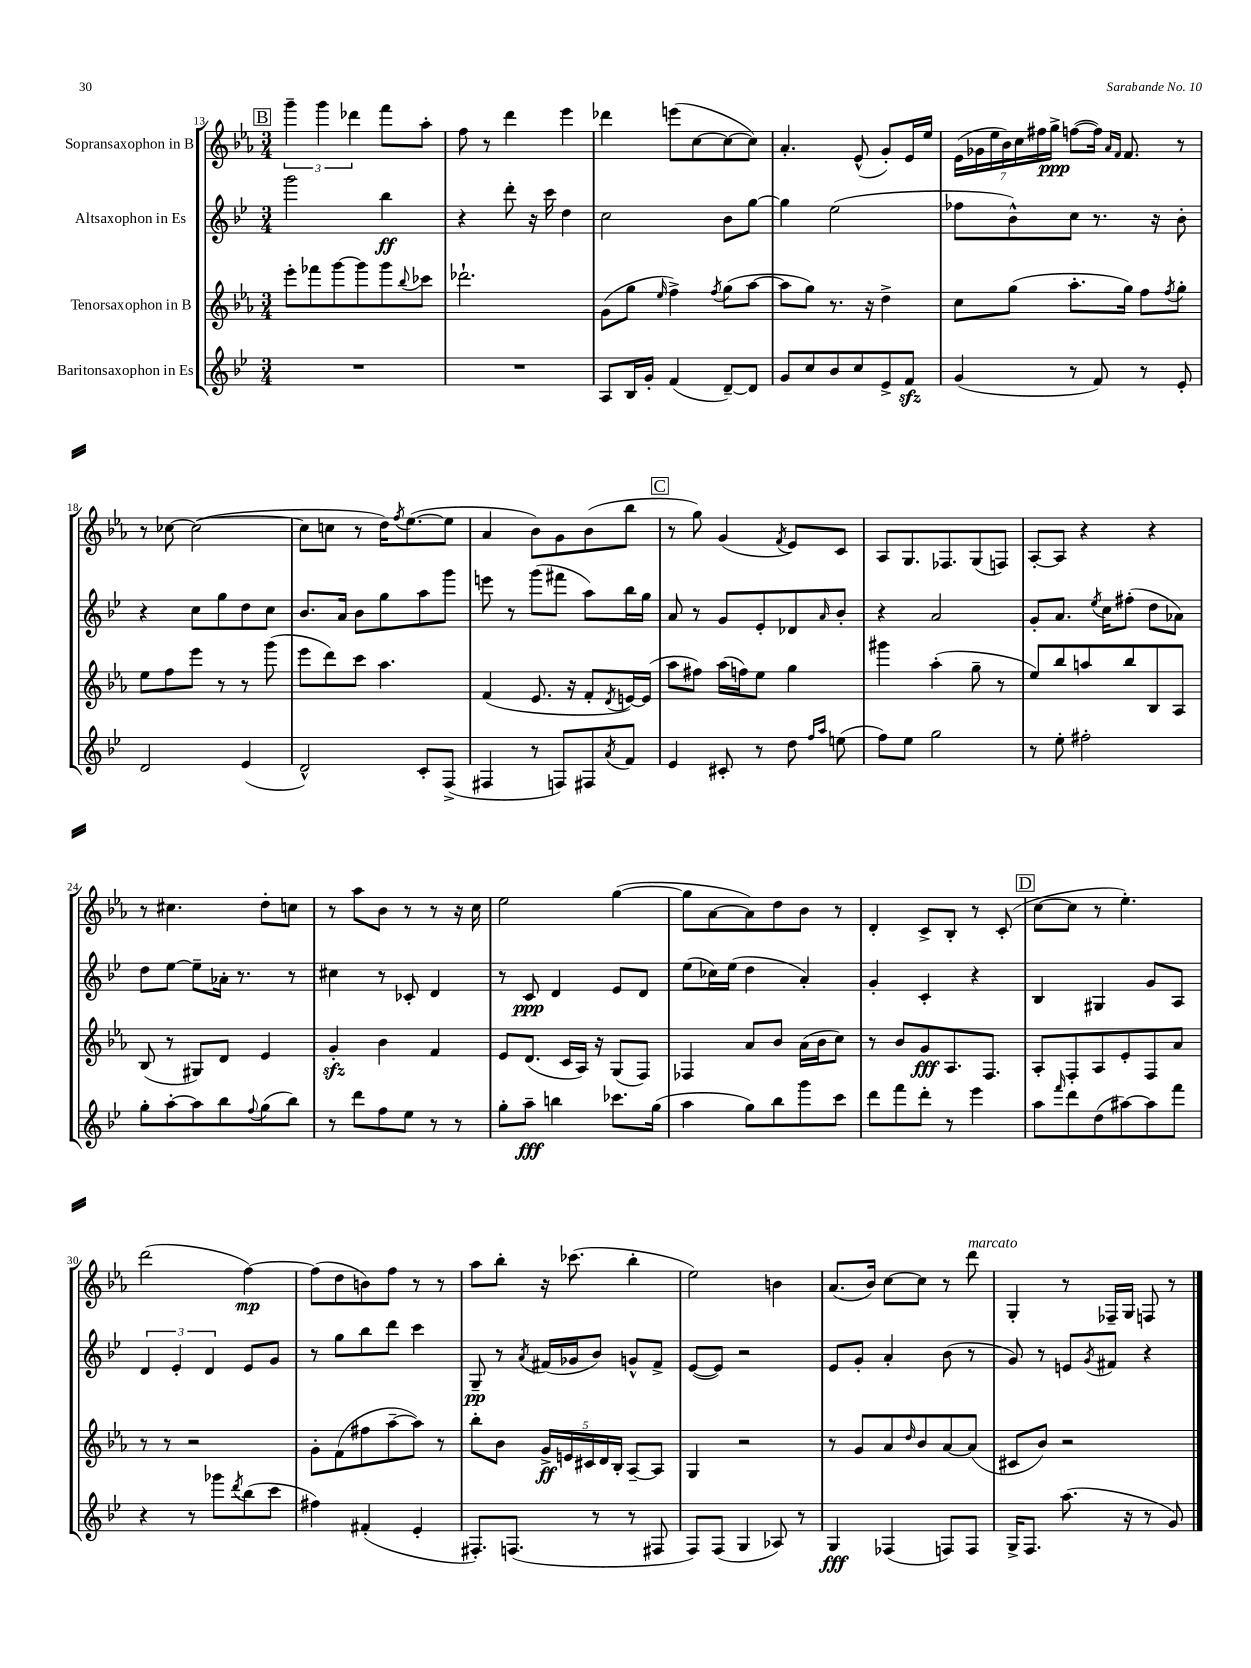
<<
\new StaffGroup <<
\new Staff = "s0" \with { instrumentName = "Sopransaxophon in B" } {
    \clef treble \key ees \major \numericTimeSignature \time 3/4
    \mark \markup { \box "B" } \tuplet 3/2 { g'''4-- g'''4 des'''4 } f'''8 aes''8-. |
    f''8 r8 d'''4 ees'''4 |
    des'''4 e'''8( c''8~ c''8~ c''8) |
    aes'4.-. ees'8-^( g'8-.) ees'16 ees''16 |
    \tuplet 7/4 { ees'16( ges'16 ees''16 bes'16) c''16 fis''16 g''16->\ppp } f''8~( f''16) \grace { aes'16 f'16 } f'8. r8 |
    r8 ces''8~ ces''2~( |
    ces''8 c''8 r8 d''16) \acciaccatura { f''8 } ees''8.~( ees''8 |
    aes'4 bes'8) g'8 bes'8( bes''8 |
    \mark \markup { \box "C" } r8 g''8) g'4( \acciaccatura { f'8 } ees'8) c'8 |
    aes8 g8. fes8. g8( f8) |
    aes8~-. aes8 r4 r4 |
    r8 cis''4. d''8-. c''8 |
    r8 aes''8 bes'8 r8 r8 r16 c''16 |
    ees''2 g''4~( |
    g''8 aes'8~ aes'8) d''8 bes'8 r8 |
    d'4-. c'8-> bes8-. r8 c'8-.( |
    \mark \markup { \box "D" } c''8~ c''8 r8 ees''4.-.) |
    d'''2( f''4~\mp) |
    f''8( d''8 b'8) f''8 r8 r8 |
    aes''8 bes''8-. r16 ces'''8.( bes''4-. |
    ees''2) b'4 |
    aes'8.( bes'16) c''8~ c''8 r8 d'''8^\markup { \italic "marcato" } |
    g4-. r8 fes16-- g16 f8 r8 \bar "|." |
}
\new Staff = "s1" \with { instrumentName = "Altsaxophon in Es" } {
    \clef treble \key bes \major \numericTimeSignature \time 3/4
    \mark \markup { \box "B" } g'''2 bes''4\ff |
    r4 d'''8-. r16 c'''16 d''4 |
    c''2 bes'8 g''8~ |
    g''4 ees''2( |
    fes''8 bes'8-^) c''8 r8. r16 bes'8-. |
    r4 c''8 g''8 d''8 c''8 |
    bes'8. a'16 bes'8 g''8 a''8 g'''8 |
    e'''8 r8 g'''8( fis'''8 a''8) bes''16 g''16 |
    \mark \markup { \box "C" } a'8 r8 g'8 ees'8-. des'8 \grace { a'16 } bes'8-. |
    r4 a'2 |
    g'8-. a'8. \acciaccatura { ees''8 } c''16 fis''8-.( d''8 aes'8) |
    d''8 ees''8~ ees''8-- aes'16-. r8. r8 |
    cis''4 r8 ces'8-. d'4 |
    r8 c'8\ppp d'4 ees'8 d'8 |
    ees''8( ces''16) ees''16( d''4 a'4-.) |
    g'4-. c'4-. r4 |
    \mark \markup { \box "D" } bes4 gis4 g'8 a8 |
    \tuplet 3/2 { d'4 ees'4-. d'4 } ees'8 g'8 |
    r8 g''8 bes''8 d'''8 c'''4 |
    g8--\pp r8 \acciaccatura { a'8 } fis'16( ges'16 bes'8) g'8-^ fis'8-> |
    ees'8~( ees'8) r2 |
    ees'8 g'8-. a'4-. bes'8( r8 |
    g'8) r8 e'8 \acciaccatura { g'8 } fis'8 r4 \bar "|." |
}
\new Staff = "s2" \with { instrumentName = "Tenorsaxophon in B" } {
    \clef treble \key ees \major \numericTimeSignature \time 3/4
    \mark \markup { \box "B" } ees'''8-. fes'''8 g'''8~ g'''8 g'''8 \appoggiatura { bes''8 } ces'''8 |
    des'''2.-! |
    g'8( g''8 \grace { ees''16 } f''4->) \acciaccatura { f''8 } g''8( aes''8~ |
    aes''8 g''8) r8. r16 d''4-> |
    c''8 g''8( aes''8.-. g''16) f''8 \acciaccatura { f''8 } g''8-. |
    ees''8 f''8 ees'''8 r8 r8 g'''8( |
    ees'''8 d'''8) c'''8 aes''4. |
    f'4( ees'8. r16 f'8-. \acciaccatura { d'8 } e'16~) e'16( |
    \mark \markup { \box "C" } aes''8 fis''8) aes''16( f''16) ees''8 g''4 |
    gis'''4 aes''4-.( g''8-- r8 |
    ees''8) bes''8 a''8 bes''8 bes8 aes8 |
    bes8( r8 gis8) d'8 ees'4 |
    g'4-.\sfz bes'4 f'4 |
    ees'8 d'8.( c'16 aes16) r16 g8( f8) |
    fes4 aes'8 bes'8 aes'16( bes'16 c''8) |
    r8 bes'8 g'8\fff aes8. f8. |
    \mark \markup { \box "D" } aes8-. f8-. aes8 ees'8-. f8 aes'8 |
    r8 r8 r2 |
    g'8-. f'8( fis''8 aes''8~-- aes''8) r8 |
    bes''8-. bes'8 \tuplet 5/4 { g'16->\ff e'16 cis'16 d'16 bes16-. } aes8~-- aes8 |
    g4 r2 |
    r8 g'8 aes'8 \grace { d''16 } bes'8 aes'8~ aes'8( |
    cis'8 bes'8) r2 \bar "|." |
}
\new Staff = "s3" \with { instrumentName = "Baritonsaxophon in Es" } {
    \clef treble \key bes \major \numericTimeSignature \time 3/4
    \mark \markup { \box "B" } R2. |
    R2. |
    a8 bes16 g'16-. f'4( d'8~--) d'8 |
    g'8 c''8 bes'8 c''8 ees'8-> f'8\sfz |
    g'4( r8 f'8) r8 ees'8-. |
    d'2 ees'4( |
    d'2-^) c'8-. f8->( |
    fis4 r8 f8) fis8 \acciaccatura { a'8 } f'8 |
    \mark \markup { \box "C" } ees'4 cis'8-. r8 d''8 \grace { f''16 a''16 } e''8( |
    f''8) ees''8 g''2 |
    r8 ees''8-. fis''2-. |
    g''8-. a''8~-. a''8 bes''8 \appoggiatura { f''8 } g''8( bes''8) |
    r8 d'''8 f''8 ees''8 r8 r8 |
    g''8-. a''8--\fff b''4 ces'''8. g''16( |
    a''4 g''8) bes''8 g'''8 c'''8 |
    d'''8 f'''8 d'''8-. r8 ees'''4 |
    \mark \markup { \box "D" } a''8 \grace { f'''16 } d'''8 d''8( ais''8~) ais''8 f'''8 |
    r4 r8 ges'''8 \acciaccatura { d'''8 } bes''8( c'''8 |
    fis''4) fis'4-.( ees'4-. |
    fis8.-.) f8.( r8 r8 fis8 |
    f8) f8( g4 aes8) r8 |
    g4\fff fes4( f8) f8 |
    g16-> f8. a''8.( r16 r8 g'8) \bar "|." |
}
>>
>>
\layout { \context { \Score currentBarNumber = #13 } }
